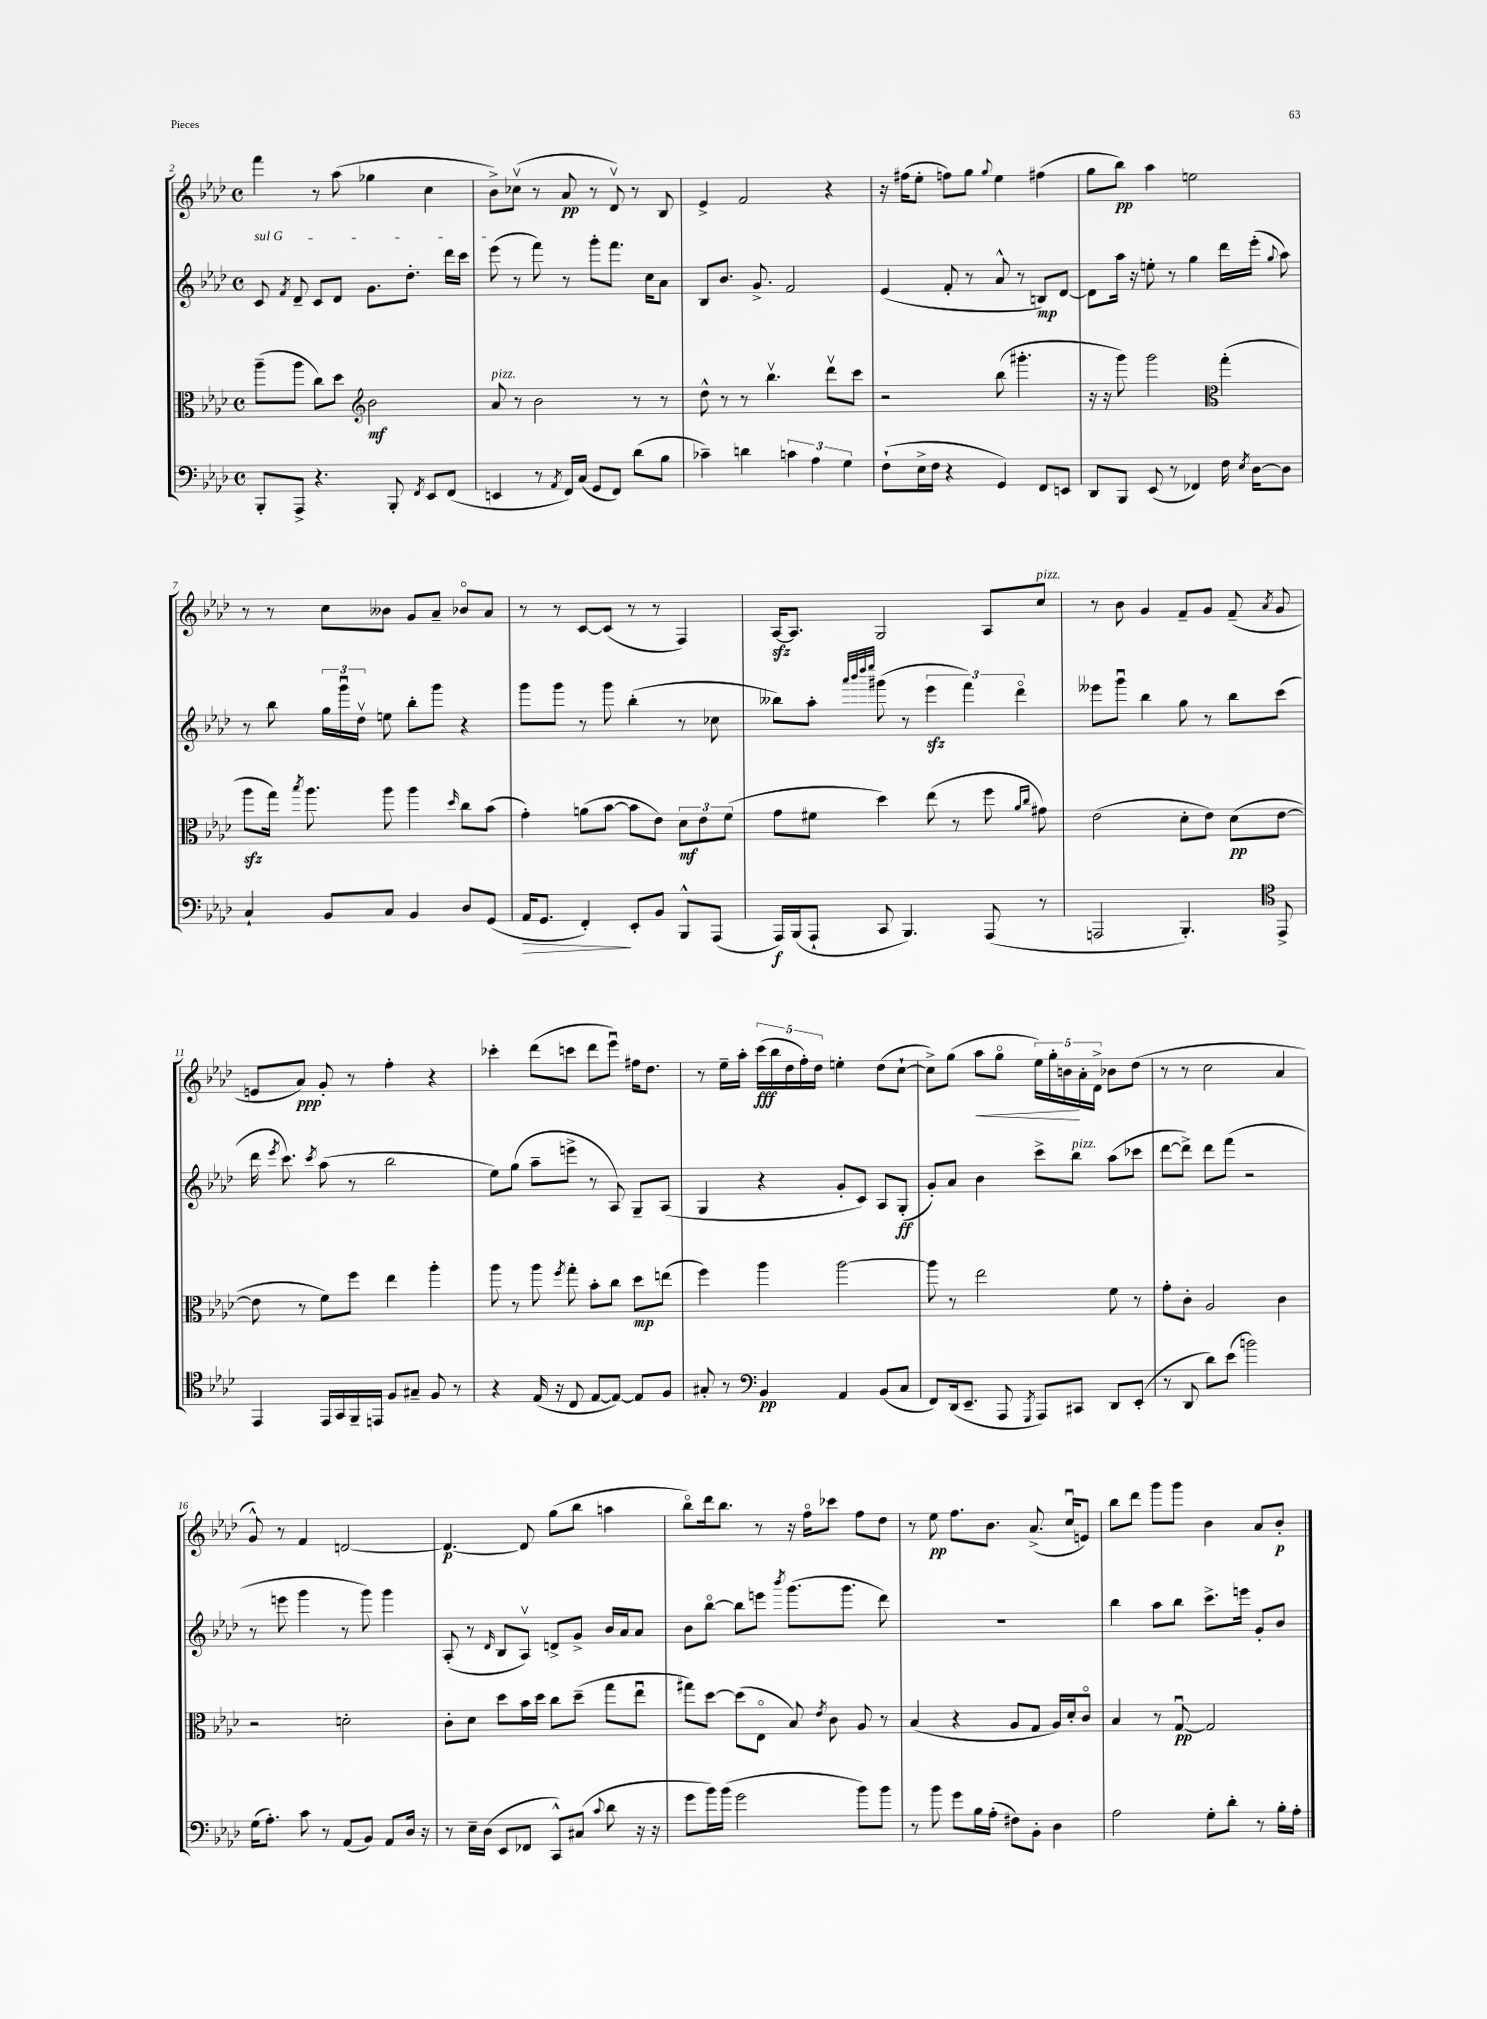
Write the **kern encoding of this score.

**kern	**dynam	**kern	**dynam	**kern	**dynam	**kern	**dynam
*part4	*part4	*part3	*part3	*part2	*part2	*part1	*part1
*staff4	*staff4	*staff3	*staff3	*staff2	*staff2	*staff1	*staff1
*clefF4	*	*clefC3	*	*clefG2	*	*clefG2	*
*k[b-e-a-d-]	*	*k[b-e-a-d-]	*	*k[b-e-a-d-]	*	*k[b-e-a-d-]	*
*M4/4	*	*M4/4	*	*M4/4	*	*M4/4	*
*met(c)	*	*met(c)	*	*met(c)	*	*met(c)	*
=2	=2	=2	=2	=2	=2	=2	=2
!	!	!	!	!LO:TX:a:i:t=sul G	!	!	!
8BBB-'/L	.	(8aa-~\L	.	8c/	.	4fff\	.
.	.	.	.	8qf/	.	.	.
8AAA-^/J	.	8aa-\J	.	8d-~/	.	.	.
4.r	.	8cc\L)	.	8c/L	.	8r	.
.	.	8dd-\J	.	8d-/J	.	(8aa-\	.
*	*	*clefG2	*	*	*	*	*
.	.	2b-\	mf	8.g\L	.	4gg-X\	.
8BBB-'/	.	.	.	.	.	.	.
.	.	.	.	8.dd-'\J	.	.	.
8qFF/	.	.	.	.	.	.	.
8EE-/L	.	.	.	.	.	4cc\	.
(8FF/J	.	.	.	16ddd-\LL	.	.	.
.	.	.	.	16ccc\JJ	.	.	.
=3	=3	=3	=3	=3	=3	=3	=3
!	!	!LO:TX:a:i:t=pizz.	!	!	!	!	!
4EEn/	.	8a-/	.	(8eee-\	.	8b-^\L)	.
.	.	8r	.	8r	.	(8cc-Xv\J	.
8r	.	2b-\	.	8fff\)	.	8r	.
8qAA-/	.	.	.	.	.	.	.
16FF/LL)	.	.	.	8r	.	8a-/	pp
(16C/JJ	.	.	.	.	.	.	.
8GG/L	.	.	.	8ggg'\L	.	8r	.
8FF/J)	.	.	.	8.fff\J	.	8d-v/)	.
(8d-\L	.	8r	.	.	.	8r	.
.	.	.	.	16cc\KL	.	.	.
8B-\J	.	8r	.	8a-\J	.	8B-/	.
=4	=4	=4	=4	=4	=4	=4	=4
4c-X~\)	.	8dd-^^\	.	8B-/L	.	4e-^/	.
.	.	8r	.	8.b-/J	.	.	.
4dn\	.	8r	.	.	.	2f/	.
.	.	.	.	8.g^/	.	.	.
.	.	4.bb-v\	.	.	.	.	.
6cn\	.	.	.	2f/	.	.	.
6A-\	.	.	.	.	.	.	.
.	.	8ddd-v\L	.	.	.	4r	.
6G\	.	.	.	.	.	.	.
.	.	8ccc\J	.	.	.	.	.
=5	=5	=5	=5	=5	=5	=5	=5
(8F`\L	.	2r	.	(4e-/	.	16r	.
.	.	.	.	.	.	(16ff#X\KL	.
16E-^\L	.	.	.	.	.	8ee-'\J	.
16F\JJ	.	.	.	.	.	.	.
4r	.	.	.	8f'/	.	8ffn\L)	.
.	.	.	.	8r	.	8gg\J	.
.	.	.	.	.	.	8qqgg/	.
4GG/)	.	(8bb-\	.	8a-^^/	.	4ee-\	.
.	.	4.ggg#X'\	.	8r	.	.	.
8FF/L	.	.	.	8Bn/L)	mp	(4ff#X\	.
8EEn/J	.	.	.	[8d-/J	.	.	.
=6	=6	=6	=6	=6	=6	=6	=6
8DD-/L	.	16r	.	8d-\L]	.	8gg\L	.
.	.	16r	.	.	.	.	.
8BBB-/J	.	8ggg\)	.	16aa-\Jk	.	8bb-\J)	pp
.	.	.	.	16r	.	.	.
(8EE-/	.	2ggg\	.	8een'\	.	4aa-\	.
8r	.	.	.	8r	.	.	.
4FF-X/)	.	.	.	4gg\	.	2een\	.
*	*	*clefC3	*	*	*	*	*
16F\	.	(4gg'\	.	16ddd-\LL	.	.	.
8qE-/	.	.	.	.	.	.	.
[16D-\KL	.	.	.	(16eee-'\JJ	.	.	.
.	.	.	.	8qqgg/	.	.	.
8D-\J]	.	.	.	8aa-\)	.	.	.
!!LO:LB:g=z
=7	=7	=7	=7	=7	=7	=7	=7
4C`/	.	8aa-zz\L	.	8r	.	8r	.
.	.	16gg\Jk)	.	8bb-\	.	8r	.
.	.	8qbb-/	.	.	.	.	.
.	.	8.aa-\	.	.	.	.	.
8BB-/L	.	.	.	24gg\LL	.	8cc\L	.
.	.	.	.	24gggu\	.	.	.
.	.	.	.	24dd-v\JJ	.	.	.
8C/J	.	8aa-\	.	8een\	.	8b--X\J	.
4BB-/	.	4aa-\	.	8bb-'\L	.	8g/L	.
.	.	.	.	8ggg\J	.	8a-~/J	.
.	.	16qqdd-/	.	.	.	.	.
8D-/L	.	8cc\L	.	4r	.	8b-X/L	.
(8GG/J	.	(8b-\J	.	.	.	8a-/J	.
=8	=8	=8	=8	=8	=8	=8	=8
!	!LO:HP:b	!	!	!	!	!	!
16AA-/KL	>	4g'\)	.	8ggg\L	.	8r	.
8.GG/J	.	.	.	.	.	.	.
.	.	.	.	8ggg\J	.	8r	.
4FF'/)	.	(8an\L	.	8r	.	[8c/L	.
.	.	[8b-\J	.	8ggg\	.	(8c/J]	.
8EE-'/L	]	8b-\L]	.	(4bb-'\	.	8r	.
8BB-/J	.	8e-\J)	.	.	.	8r	.
8BBB-^^/L	.	12d-\L	mf	8r	.	4F/)	.
.	.	12e-\	.	.	.	.	.
(8AAA-/J	.	.	.	8cc-X\	.	.	.
.	.	(12f\J	.	.	.	.	.
=9	=9	=9	=9	=9	=9	=9	=9
16AAA-/LL)	f	8g\L	.	8bb--X\L)	.	[16A-zz/KL	.
(16BBB-/J	.	.	.	.	.	8.A-/J]	.
8AAA-`/J	.	8f#X\J	.	8aa-'\J	.	.	.
.	.	.	.	32qqaaa-/LLL	.	.	.
.	.	.	.	32qqbbb-/	.	.	.
.	.	.	.	32qqdddd-/	.	.	.
.	.	.	.	32qqeeee-/JJJ	.	.	.
8CC/	.	4dd-\)	.	(8ggg#X\	.	2G/	.
4.BBB-/)	.	.	.	8r	.	.	.
.	.	(8ee-\	.	6eee-zz\	.	.	.
.	.	8r	.	.	.	.	.
.	.	.	.	6fff\)	.	.	.
(8AAA-/	.	8ff\	.	.	.	8A-/L	.
.	.	.	.	6ddd-\	.	.	.
.	.	16qqa-/LL	.	.	.	.	.
.	.	16qqcc/JJ	.	.	.	.	.
!	!	!	!	!	!	!LO:TX:a:i:t=pizz.	!
8r	.	8g#X\)	.	.	.	8cc/J	.
=10	=10	=10	=10	=10	=10	=10	=10
2AAAn/	.	(2e-\	.	8eee--X\L	.	8r	.
.	.	.	.	8gggu\J	.	8b-\	.
.	.	.	.	4bb-\	.	4g/	.
4.BBB-'/)	.	8d-'\L	.	8gg\	.	8f~/L	.
.	.	8e-\J)	.	8r	.	8g/J	.
.	.	(8d-\L	pp	8bb-\L	.	(8f~/	.
*clefC4	*	*	*	*	*	*	*
.	.	.	.	.	.	8qa-/	.
8EE-^/	.	[8e-\J	.	(8ccc\J	.	8g/	.
!!LO:LB:g=z
=11	=11	=11	=11	=11	=11	=11	=11
4EE-/	.	8e-\]	.	16ddd-\	.	8en/L	.
.	.	.	.	8qeee-/	.	.	.
.	.	.	.	8.ccc\)	.	.	.
.	.	8r	.	.	.	8a-/J)	ppp
.	.	.	.	8qccc/	.	.	.
16EE-/LL	.	8f\L)	.	(8aa-\	.	8g'/	.
16GG/	.	.	.	.	.	.	.
16FF~/	.	8ff\J	.	8r	.	8r	.
16EEn/JJ	.	.	.	.	.	.	.
8F/L	.	4ee-\	.	2bb-\	.	4ff'\	.
8G#X~/J	.	.	.	.	.	.	.
8F/	.	4aa-'\	.	.	.	4r	.
8r	.	.	.	.	.	.	.
=12	=12	=12	=12	=12	=12	=12	=12
4r	.	8aa-\	.	8ee-\L)	.	4ccc-X'\	.
.	.	8r	.	(8gg\J	.	.	.
(16E-/	.	8aa-\	.	8aa-~\L	.	(8ddd-\L	.
16r	.	.	.	.	.	.	.
.	.	8qff/	.	.	.	.	.
8C/	.	8gg'\	.	8eeen^\J	.	8cccn\J	.
[8E-/L	.	8b-'\L	.	8r	.	8ddd-\L	.
8E-/J_)	.	8cc\J	.	8A-/)	.	8eee-u\J)	.
8E-/L]	.	8dd-\L	mp	8G~/L	.	16ff#X\KL	.
.	.	.	.	.	.	8.dd-\J	.
8F/J	.	(8een\J	.	(8A-/J	.	.	.
=13	=13	=13	=13	=13	=13	=13	=13
8G#X'/	.	4ff\)	.	4G/	.	8r	.
8r	.	.	.	.	.	16ee-~\LL	.
.	.	.	.	.	.	16aa-'\JJ	.
*clefF4	*	*	*	*	*	*	*
4BB-/	pp	4aa-\	.	4r	.	(20ccc\LL	fff
.	.	.	.	.	.	20bb-\	.
.	.	.	.	.	.	20dd-\	.
.	.	.	.	.	.	20ff'\)	.
.	.	.	.	.	.	20dd-\JJ	.
4AA-/	.	[2aa-\	.	8g'/L	.	4een'\	.
.	.	.	.	8c/J)	.	.	.
(8BB-/L	.	.	.	8A-/L	.	(8dd-\L	.
8C/J	.	.	.	(8G'/J	ff	[8cc`\J	.
=14	=14	=14	=14	=14	=14	=14	=14
8FF/L)	.	8aa-\]	.	8g'/L)	.	8cc^\L])	.
(16DD-/k	.	8r	.	8a-/J	.	(8gg\J	.
8.EE-~/J	.	.	.	.	.	.	.
!	!	!	!	!	!	!	!LO:HP:b
.	.	2ee-\	.	4b-\	.	8aa-\L	<
8AAA-/	.	.	.	.	.	8gg\J	.
8qGGG/	.	.	.	.	.	.	.
8AAA-/L)	.	.	.	8ccc^\L	.	20ee-\LL)	.
.	.	.	.	.	.	20gg'\	.
.	.	.	.	.	.	20bn\	.
!	!	!	!	!LO:TX:a:i:t=pizz.	!	!	!
8CC#X/J	.	.	.	8bb-\J	.	.	.
.	.	.	.	.	.	20a-'\	[
.	.	.	.	.	.	20d-^\JJ	.
8DD-/L	.	8f\	.	(8aa-\L	.	8b-X\L	.
(8EE-'/J	.	8r	.	8ccc-X\J	.	(8dd-\J	.
=15	=15	=15	=15	=15	=15	=15	=15
8r	.	8g'\L	.	[8ddd-\L	.	8r	.
8DD-/	.	8c'\J	.	8ddd-^\J])	.	8r	.
8d-\L)	.	2A-/	.	8ddd-\L	.	2cc\	.
(8e-\J	.	.	.	(8fff\J	.	.	.
2bn\)	.	.	.	2r	.	.	.
.	.	4c\	.	.	.	4a-/	.
!!LO:LB:g=z
=16	=16	=16	=16	=16	=16	=16	=16
(16G\KL	.	2r	.	8r	.	8g^^/)	.
8.A-'\J)	.	.	.	.	.	.	.
.	.	.	.	8eeen\	.	8r	.
8c\	.	.	.	4ggg\	.	4f/	.
8r	.	.	.	.	.	.	.
(8AA-/L	.	2dn'\	.	8r	.	[2dn/	.
8BB-/J)	.	.	.	8ggg\)	.	.	.
8AA-/L	.	.	.	4ggg\	.	.	.
16D-/Jk	.	.	.	.	.	.	.
16r	.	.	.	.	.	.	.
=17	=17	=17	=17	=17	=17	=17	=17
8r	.	8c'\L	.	(8A-'/	.	4.d/_	p
16E-~\LL	.	8d-\J	.	8r	.	.	.
(16D-\JJ	.	.	.	.	.	.	.
.	.	.	.	16qqd-/	.	.	.
8EE-/L	.	8dd-\L	.	8B-/L	.	.	.
8FF-X/J	.	16b-\L	.	8A-v/J)	.	8d/]	.
.	.	16dd-\JJ	.	.	.	.	.
8CC^^/L)	.	8cc\L	.	8dn^/L	.	(8gg\L	.
(8C#X/J	.	(8dd-~\J	.	8g^/J	.	8bb-\J	.
8qqc/	.	.	.	.	.	.	.
8d-\	.	8gg\L	.	16b-/LL	.	4aan\	.
.	.	.	.	16a-/J	.	.	.
16r	.	8ee-u\J	.	8a-/J	.	.	.
16r	.	.	.	.	.	.	.
=18	=18	=18	=18	=18	=18	=18	=18
8g\L	.	8gg#X\L)	.	8b-\L	.	8bb-\L)	.
16b-\L)	.	[8dd-\J	.	[8bb-\J	.	16ddd-\k	.
(16b-\JJ	.	.	.	.	.	8.bb-\J	.
2g\	.	(8dd-\L]	.	8bb-\L]	.	.	.
.	.	8E-\J	.	8eeen\J	.	8r	.
.	.	.	.	8qbbb-/	.	.	.
.	.	8B-/)	.	(8.ggg\L	.	16r	.
.	.	.	.	.	.	16ff\KL	.
.	.	8qe-/	.	.	.	.	.
.	.	8c\	.	.	.	8ccc-X\J	.
.	.	.	.	8.ggg\J	.	.	.
8b-\L)	.	8A-/	.	.	.	8ff\L	.
8b-\J	.	8r	.	8ddd-\)	.	8dd-\J	.
=19	=19	=19	=19	=19	=19	=19	=19
8r	.	(4B-/	.	1r	.	8r	.
8b-\	.	.	.	.	.	8ee-\	pp
8g\L	.	4r	.	.	.	8.ff\L	.
16B-\L	.	.	.	.	.	.	.
(16A-'\JJ	.	.	.	.	.	8.b-\J	.
8F#X\L)	.	8A-/L	.	.	.	.	.
8BB-'\J	.	8G/J	.	.	.	(8.a-^/	.
4D-\	.	16A-/LL)	.	.	.	.	.
.	.	16d-'/J	.	.	.	16ccu/KL	.
.	.	8c/J	.	.	.	8en/J)	.
=20	=20	=20	=20	=20	=20	=20	=20
2A-\	.	4B-/	.	4bb-\	.	8bb-\L	.
.	.	.	.	.	.	8ddd-\J	.
.	.	8r	.	8aa-\L	.	8ggg\L	.
.	.	[8Gu/	pp	8bb-\J	.	8ggg\J	.
8G'\L	.	2G/]	.	8.ccc^\L	.	4b-\	.
8d-'\J	.	.	.	.	.	.	.
.	.	.	.	16eeen\Jk	.	.	.
8r	.	.	.	8g'/L	.	8a-/L	.
16B-'\LL	.	.	.	8b-/J	.	8b-'/J	p
16A-'\JJ	.	.	.	.	.	.	.
==	==	==	==	==	==	==	==
*-	*-	*-	*-	*-	*-	*-	*-
